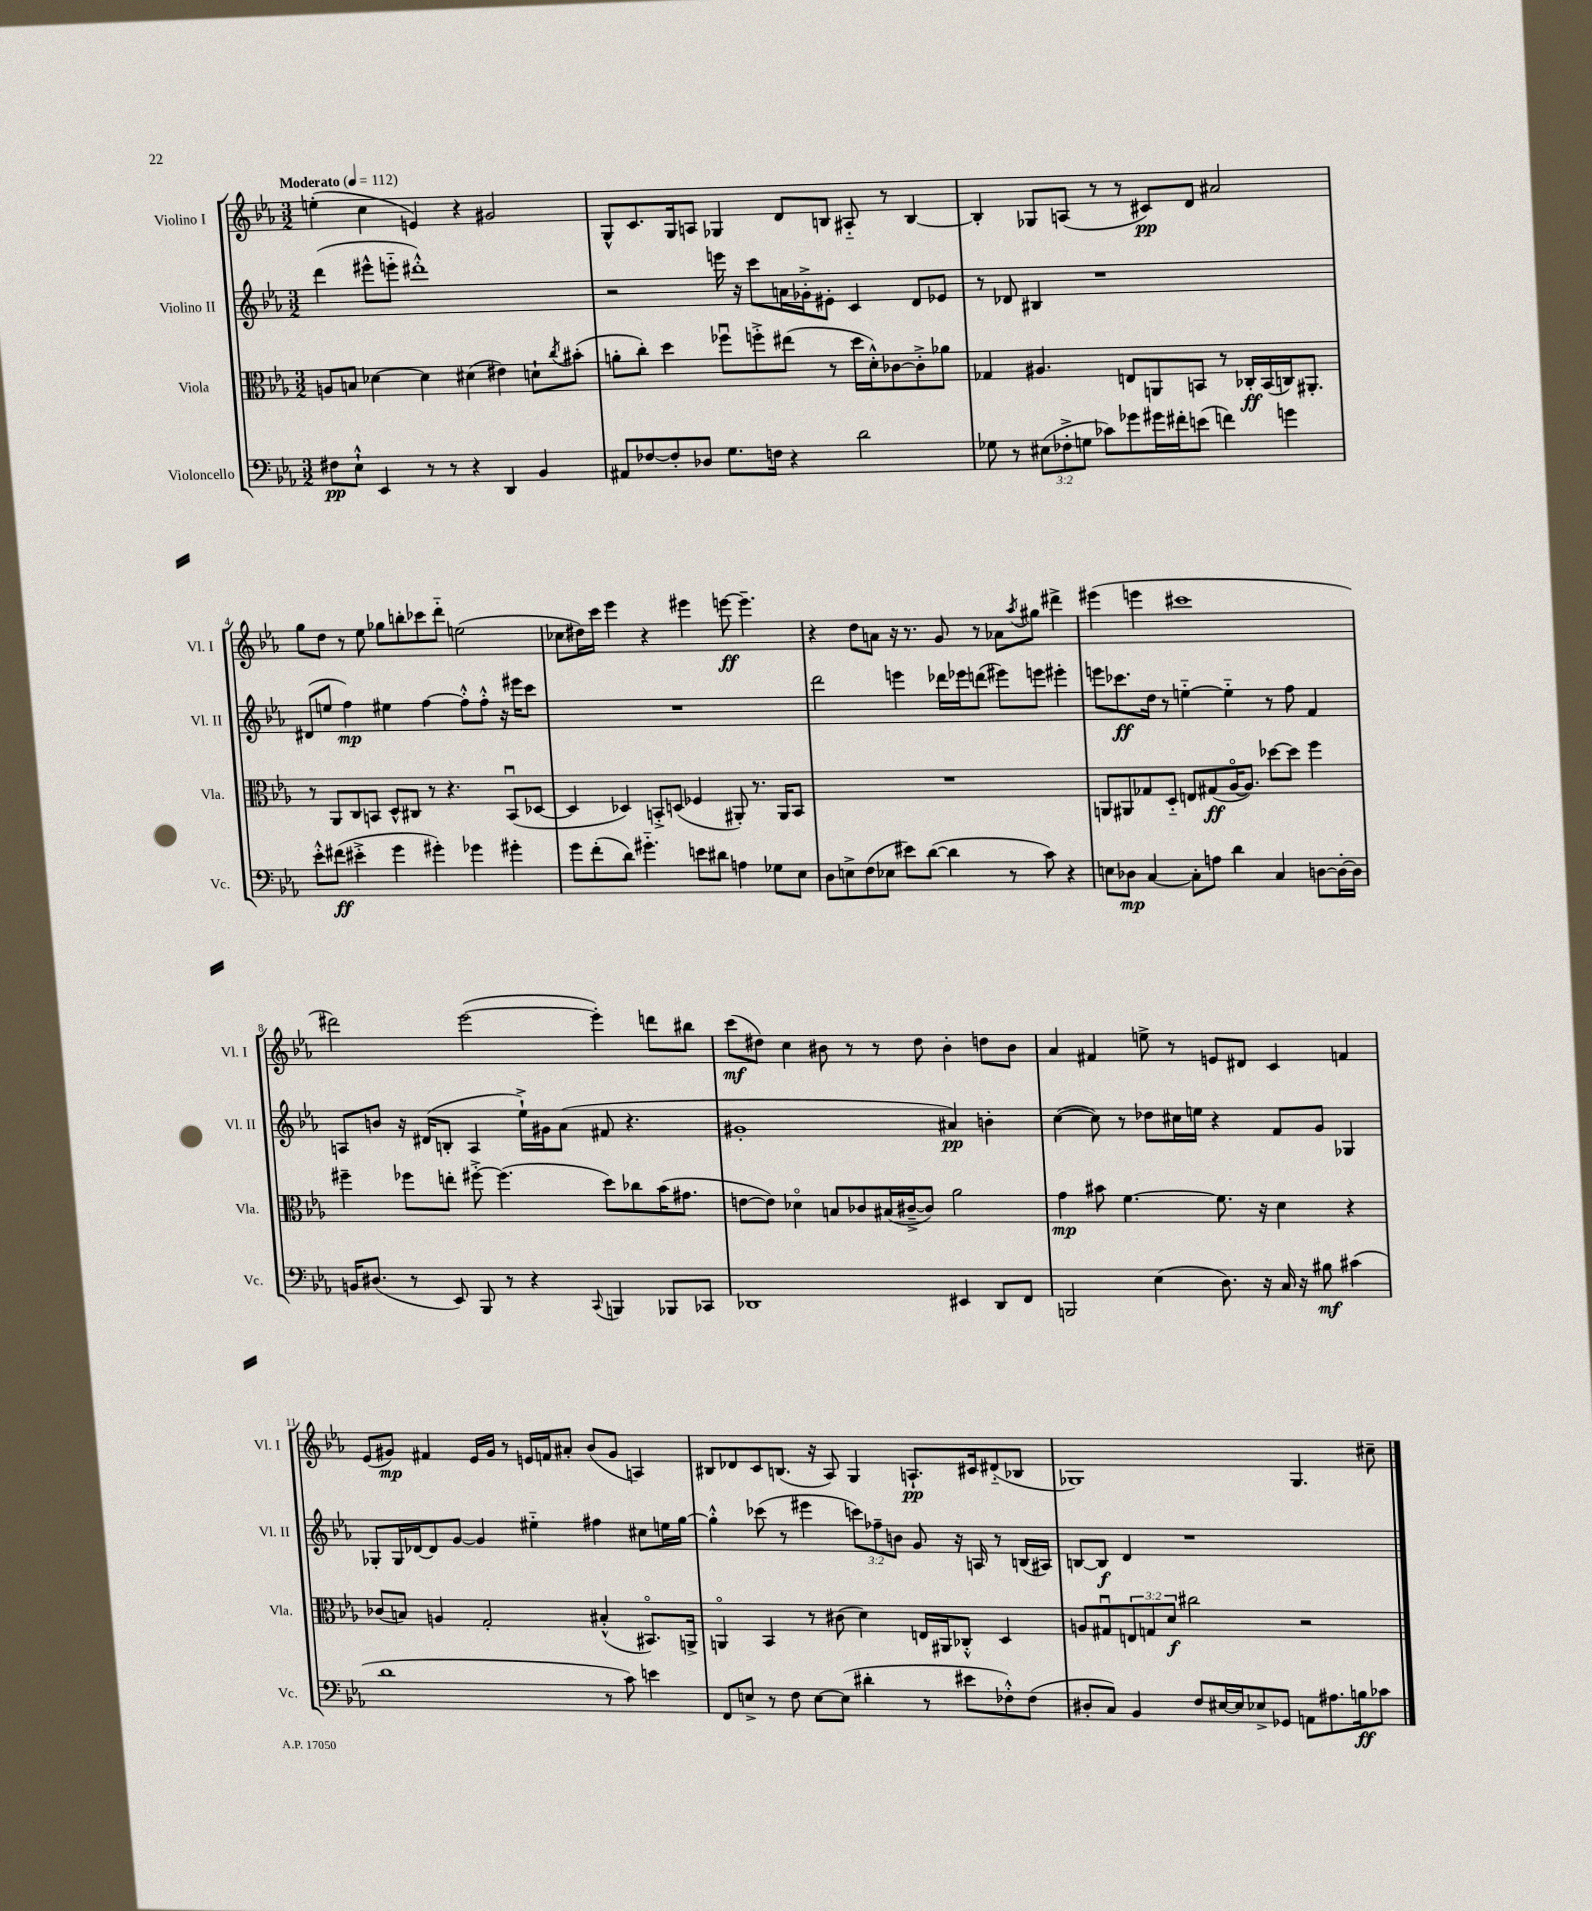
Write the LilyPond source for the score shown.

<<
\new StaffGroup <<
\new Staff = "s0" \with { instrumentName = "Violino I" shortInstrumentName = "Vl. I" } {
    \clef treble \key ees \major \numericTimeSignature \time 3/2 \tempo "Moderato" 4 = 112
    e''4-.( c''4 e'4) r4 gis'2 |
    g8-^ c'8. g16 a8 ges4 d'8 b8 ais8-_ r8 b4~ |
    b4-. ges8 a8( r8 r8 cis'8\pp) d'8 ais'2 |
    g''8 d''8 r8 ees''8 ges''8 b''8-. ces'''8 d'''8-_ e''2( |
    ces''8 dis''16) c'''16 ees'''4 r4 eis'''4 e'''8~\ff e'''4.-- |
    r4 d''8 a'8 r16 r8. g'8 r8 aes'8 \acciaccatura { aes''8 } gis''8 dis'''4-> |
    eis'''4( e'''4 cis'''1 |
    dis'''2) ees'''2~( ees'''4-.) d'''8 bis''8 |
    c'''8\mf( dis''8) c''4 bis'8 r8 r8 dis''8 bis'4-. d''8 bis'8 |
    aes'4 fis'4 e''8-> r8 e'8 dis'8 c'4 f'4 |
    ees'8( gis'8\mp) fis'4 ees'16 gis'16 r8 e'16 f'16 ais'8-. bes'8( gis'8 a4) |
    bis8 des'8 c'8 b8.( r16 aes8) g4 a8.-!\pp cis'16 dis'8-_( bes8 |
    ges1) ges4. cis''8-- \bar "|." |
}
\new Staff = "s1" \with { instrumentName = "Violino II" shortInstrumentName = "Vl. II" } {
    \clef treble \key ees \major \numericTimeSignature \time 3/2 \override Staff.TupletNumber.text = #tuplet-number::calc-fraction-text
    d'''4( eis'''8-^ e'''8-_ dis'''1-.-^) |
    r2 e'''16 r16 c'''8 a'16 ges'16-.-> eis'8-. c'4 d'8 ees'8 |
    r8 des'8 bis4 r1 |
    dis'8( e''8 f''4\mp) eis''4 f''4~ f''8-.-^ f''8-.-^ r16 eis'''16 c'''8 |
    R1. |
    d'''2 e'''4 des'''16 ees'''16 d'''8( eis'''8) e'''8 eis'''4-. |
    e'''8 ces'''8.\ff d''16 r8 e''4~-_ e''4-_ r8 f''8 f'4 |
    a8 b'8 r16 dis'16( b8-. a4 ees''16-!->) gis'16 aes'8( fis'8 r4. |
    gis'1-. ais'4\pp) b'4-. |
    c''4~( c''8) r8 des''8 cis''16 e''16 r4 f'8 g'8 ges4 |
    ges8-. ges16 des'16~ des'8 g'8~ g'4 eis''4-_ fis''4 cis''8 e''16 g''16~ |
    g''4-.-^ ces'''8( r8 eis'''4 \tuplet 3/2 { c'''8) fes''8-- b'8 } g'8 r16 a16 r8 b16( ais16) |
    b8~ b8\f d'4 r1 \bar "|." |
}
\new Staff = "s2" \with { instrumentName = "Viola" shortInstrumentName = "Vla." } {
    \clef alto \key ees \major \numericTimeSignature \time 3/2 \override Staff.TupletNumber.text = #tuplet-number::calc-fraction-text
    a8 b8 des'4~ des'4 dis'4( eis'4) d'8-! \acciaccatura { c''8 } bis'8-.( |
    a'8-. c''8-.) d''4 fes''8\downbow f''8-.-> eis''8( r8 d''16 d'16-.-^) ces'8~ ces'8-.-> aes'8 |
    ges4 ais4. e8 a,8 b,8 r8 ces16-.\ff b,16( c16) ais,8.-. |
    r8 aes,8 c8 b,8 d8-^ cis8 r8 r4. b,8\downbow( des8~ |
    des4 des4) b,8-.-> d8( fes4 ais,8-.) r8. ais,16 b,8 |
    R1. |
    a,8 ais,8 ges8 d8-_ e8 gis8\ff( aes16~\flageolet aes8.) des''8~ des''8 f''4 |
    fis''4-- fes''8 e''8-. fis''8~-.-> fis''4.( d''8) ces''8 bes'16( gis'8. |
    e'8~ e'8) des'4\flageolet b8 ces'8 bis16( cis'16~---> cis'8) aes'2 |
    g'4\mp bis'8 f'4.~ f'8. r16 d'4 r4 |
    ces'8( b8) a4 g2-. bis4-.-^( bis,8.\flageolet) a,16-> |
    a,4\flageolet bes,4 r8 cis'8( d'4) e16 ais,16 ces8-.-^ d4 |
    a8 gis8\downbow \tuplet 3/2 { e8 g8 d'8\f } cis''2 r2 \bar "|." |
}
\new Staff = "s3" \with { instrumentName = "Violoncello" shortInstrumentName = "Vc." } {
    \clef bass \key ees \major \numericTimeSignature \time 3/2 \override Staff.TupletNumber.text = #tuplet-number::calc-fraction-text
    fis8\pp ees8-!-^ ees,4 r8 r8 r4 d,4 bes,4 |
    ais,8 fes8~ fes8-. des8 g8. f16 r4 d'2 |
    ges8 r8 \tuplet 3/2 { eis8( fes8-.-> g8 } ces'8) ges'8 gis'16 fis'16-. e'8( f'4) g'4 |
    ees'8-.-^ fis'8\ff( eis'4-.-> g'4 gis'4-.) ges'4 gis'4-. |
    g'8 f'8-.( d'8) gis'4.-_ e'8 dis'8 a4 ges8 ees8 |
    d8 e8-> f8( ees8 eis'8) d'8~( d'4 r8 c'8) r4 |
    e8 des8\mp c4~ c8-. a8 d'4 c4 d8~ d16~-. d16 |
    b,16 dis8.( r8 ees,8) bes,,8 r8 r4 \appoggiatura { c,8 } b,,4 bes,,8 ces,8 |
    des,1 eis,4 des,8 f,8 |
    b,,2 ees4( d8.) r16 c16 r16 bis8\mf cis'4( |
    d'1 r8 c'8) e'4 |
    f,8 e8-> r8 f8 e8~ e8( dis'4-. r8 eis'8 fes8-.-^) fes8( |
    dis8-. c8) bes,4 f8 eis16~ eis16 ees8-> ges,8 a,8 ais8. b16\ff ces'8 \bar "|." |
}
>>
>>
